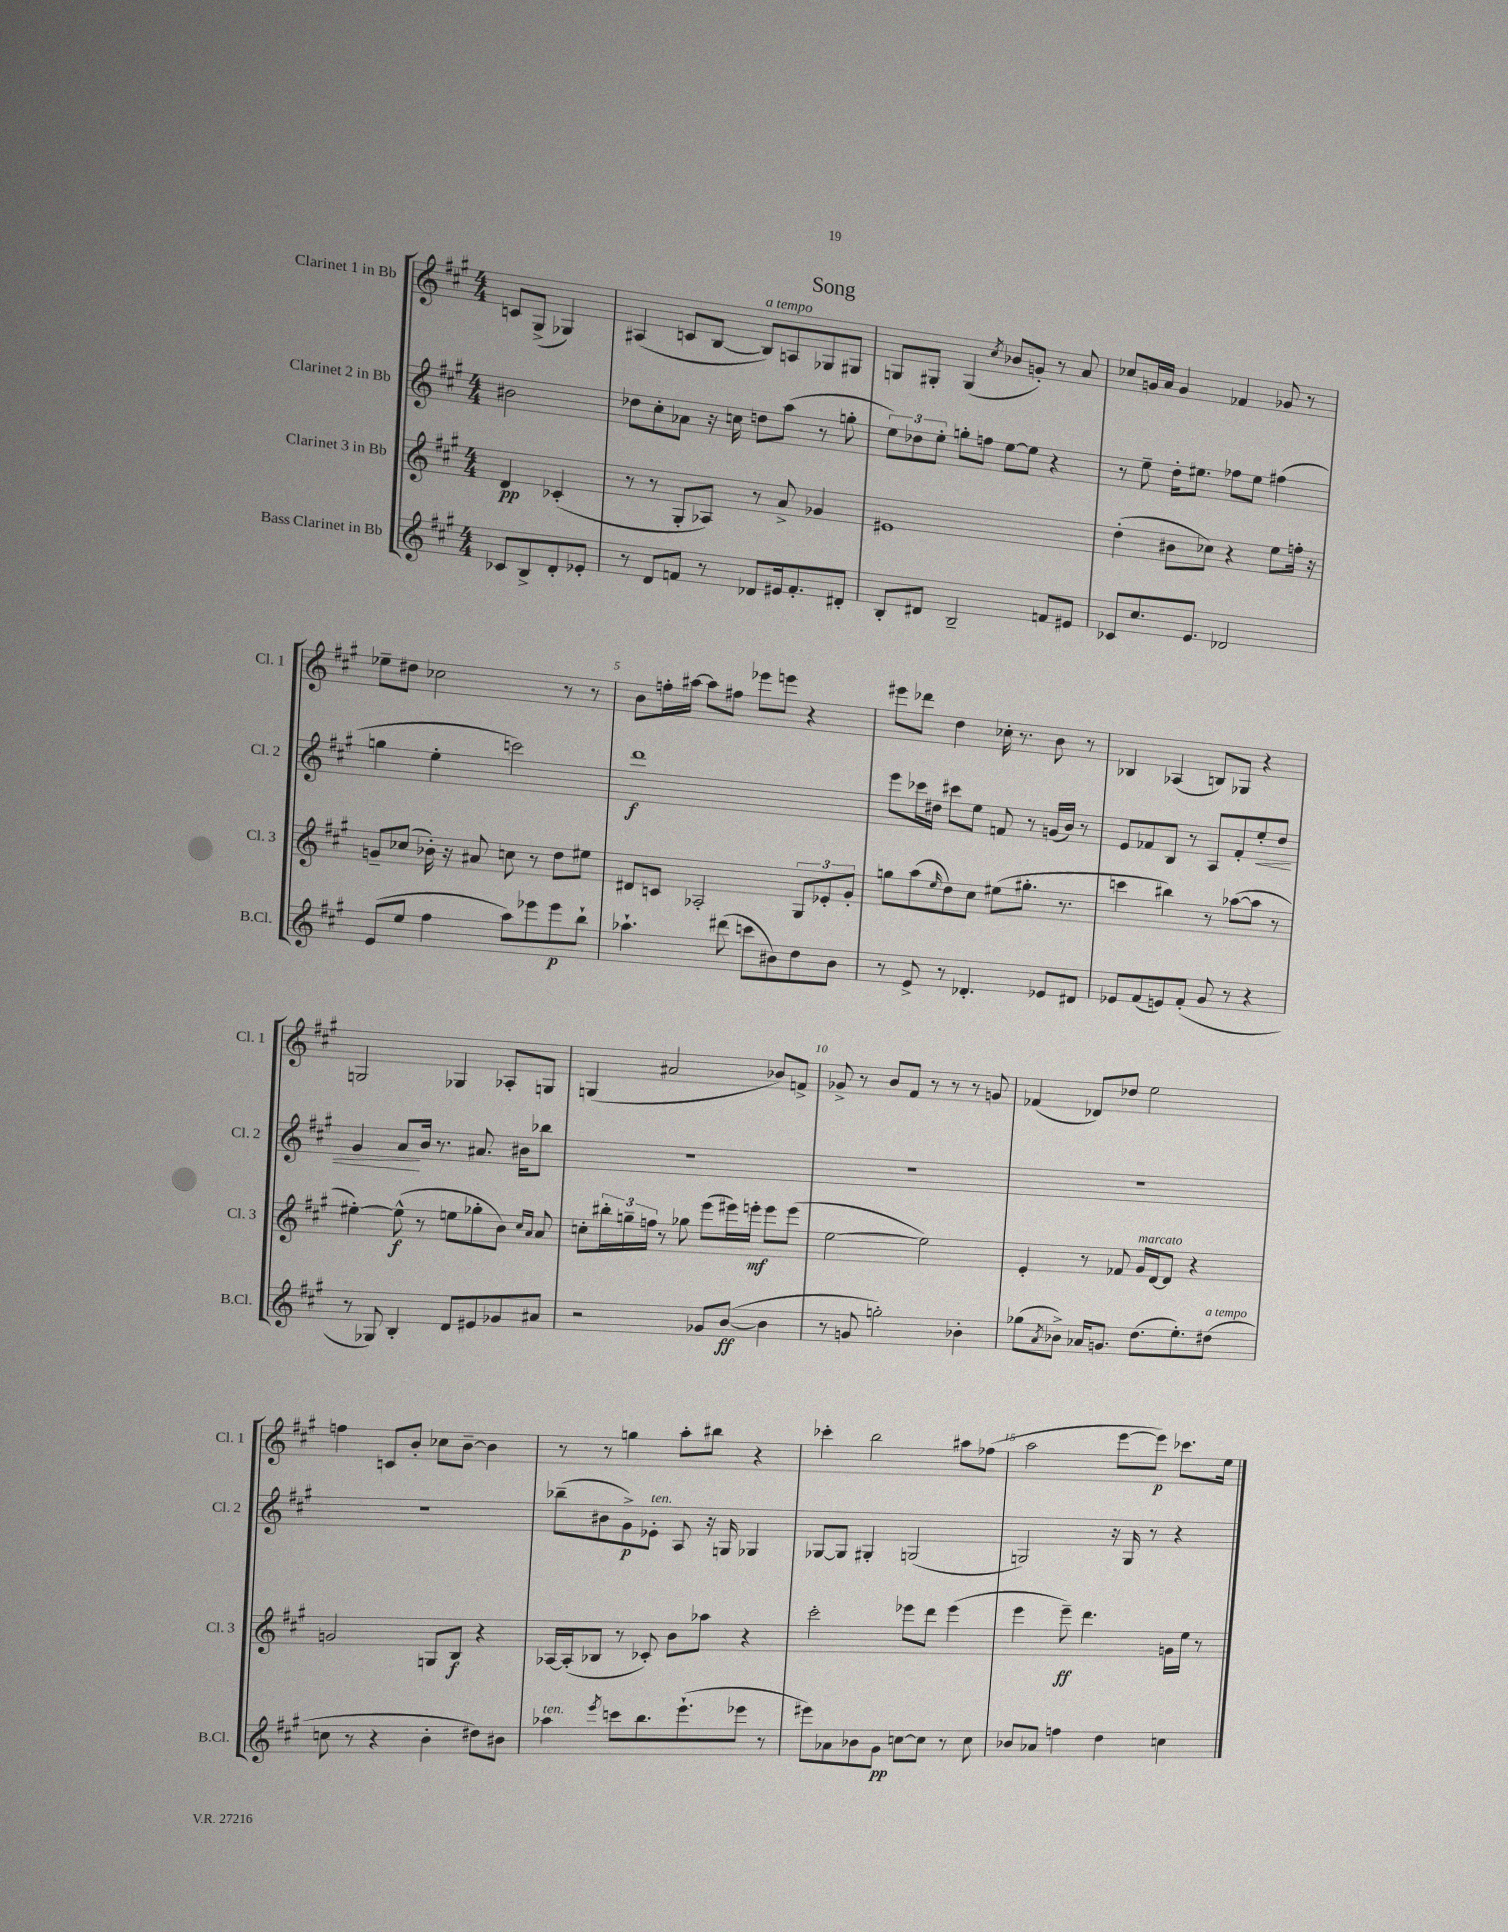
\header { title = "Song" }
<<
\new StaffGroup <<
\new Staff = "s0" \with { instrumentName = "Clarinet 1 in Bb" shortInstrumentName = "Cl. 1" } {
    \clef treble \key a \major \numericTimeSignature \time 4/4 \partial 2
    c'8 gis8->( ges4) |
    ais4( c'8 b8~ b8^\markup { \italic "a tempo" }) a8 ges8 gis8 |
    g8 gis8-. gis4( \acciaccatura { cis''8 } bes'8 g'8-.) r8 a'8 |
    ces''8 g'16 a'16 g'4 fes'4 ges'8 r8 |
    ees''8-- dis''8 ces''2 r8 r8 |
    b'8 f''16-. ais''16~ ais''8 fis''8 ees'''8 e'''8 r4 |
    eis'''8 des'''8 d''4 ces''16-. r8. b'8 r8 |
    bes4 aes4( b8) ges8 r4 |
    g2 ges4 aes8-. g8 |
    g4( ais'2 bes'8) f'8-> |
    ges'8-> r8 b'8 fis'8 r8 r8 r8 g'8 |
    fes'4( des'8) des''8 e''2 |
    f''4 c'8 b'8-. ces''8 b'8~-- b'4 |
    r8 r8 g''4 a''8-. bis''8 r4 |
    ces'''4-. b''2 ais''8 fes''8( |
    a''2 e'''8~ e'''8\p) ces'''8. e''16 \bar "|." |
}
\new Staff = "s1" \with { instrumentName = "Clarinet 2 in Bb" shortInstrumentName = "Cl. 2" } {
    \clef treble \key a \major \numericTimeSignature \time 4/4 \partial 2
    bis'2 |
    des''8 cis''8-. aes'8 r16 c''16 d''8 a''8( r8 g''8-. |
    \tuplet 3/2 { e''8) des''8 e''8-. } g''8-. f''8 e''8~ e''8 r4 |
    r8 e''8-- d''16-. eis''8. fes''8 eis''8 fis''4( |
    g''4 e''4-. c'''2) |
    d'''1\f |
    e'''8 ces'''16 dis''16 cis'''8 e''8 f'8 r8 g'16( b'16) r8 |
    e'8 fes'8 b8 r8 a8 fes'8-. e''8-.\< d''8 |
    gis'4 a'8\! b'16 r8. ais'8. bis'16 bes''8 |
    R1 |
    R1 |
    R1 |
    R1 |
    bes''8--( bis'8 gis'8->\p) ees'8-.^\markup { \italic "ten." } a8 r16 g16 ges4 |
    ges8~ ges8 gis4-. g2( |
    g2) r16 g16 r8 r4 \bar "|." |
}
\new Staff = "s2" \with { instrumentName = "Clarinet 3 in Bb" shortInstrumentName = "Cl. 3" } {
    \clef treble \key a \major \numericTimeSignature \time 4/4 \partial 2
    d'4\pp ces'4-.( |
    r8 r8 gis8-. aes8) r8 a'8-> ges'4 |
    eis'1 |
    d''4-.( bis'8 ces''8) r4 e''8 f''16-. r16 |
    g'8-- ces''8( bes'16-.) r16 ais'8 c''8 r8 d''8 eis''8 |
    dis'8 c'8 aes2-. \tuplet 3/2 { gis8 ees'8-. gis'8-. } |
    g''8 a''8( \grace { e''16 } d''8) cis''8 eis''8( gis''8.-. r8. |
    c'''4 bis''4) r8 aes''8~( aes''8 r8 |
    eis''4~-.) eis''8-^\f( r8 e''8 ges''8-. b'8) \grace { cis''16 a'16 } a'8 |
    c''8-. \tuplet 3/2 { bis''16-. g''16-- f''16 } r8 ges''8 e'''8( eis'''16) e'''16-.\mf e'''8 e'''8( |
    e''2~ e''2) |
    e'4-. r8 fes'8 gis'16^\markup { \italic "marcato" } d'16~ d'8 r4 |
    g'2 g8 b8\f r4 |
    aes16~ aes16-.( bes8 r8 ces'8-.) b'8 aes''8 r4 |
    cis'''2-. ees'''8 d'''8 ees'''4( |
    e'''4 e'''8--\ff) d'''4. g'16 e''16 r8 \bar "|." |
}
\new Staff = "s3" \with { instrumentName = "Bass Clarinet in Bb" shortInstrumentName = "B.Cl." } {
    \clef treble \key a \major \numericTimeSignature \time 4/4 \partial 2
    ces'8 b8-> d'8-. ees'8-. |
    r8 d'8 f'8 r8 des'8 eis'16 f'8.-. dis'8-. |
    b8-. dis'8 b2-- f'8 eis'8 |
    ces'8 cis''8. e'8. des'2 |
    e'8( e''8 fis''4 a''8) ees'''8 ees'''8\p b''8-! |
    aes''4.-! dis'''8( c'''8 bis'8) d''8 bis'8 |
    r8 e'8-> r8 des'4.-. ees'8 dis'8 |
    ees'8 fis'8( e'8) fis'8-.( gis'8 r8 r4 |
    r8 ges8) b4-. d'8 eis'8 ges'8 ais'8 |
    r2 ges'8 b'8~\ff( b'4 |
    r8 g'8 g''2-.) bes'4-. |
    ges''8( \acciaccatura { a'8 } bes'8->) aes'16 g'8. d''8.( e''8.-.) dis''8^\markup { \italic "a tempo" }( |
    c''8 r8 r4 b'4-. dis''8) bis'8 |
    aes''4^\markup { \italic "ten." } \acciaccatura { e'''8 } c'''8 b''8. e'''8.-!( ees'''8 r8 |
    eis'''8) aes'8 bes'8 gis'8\pp c''8~ c''8 r8 c''8 |
    bes'8 aes'8 f''4 d''4 c''4 \bar "|." |
}
>>
>>
\layout { \context { \Score \override BarNumber.break-visibility = ##(#f #t #t) barNumberVisibility = #(every-nth-bar-number-visible 5) } }
